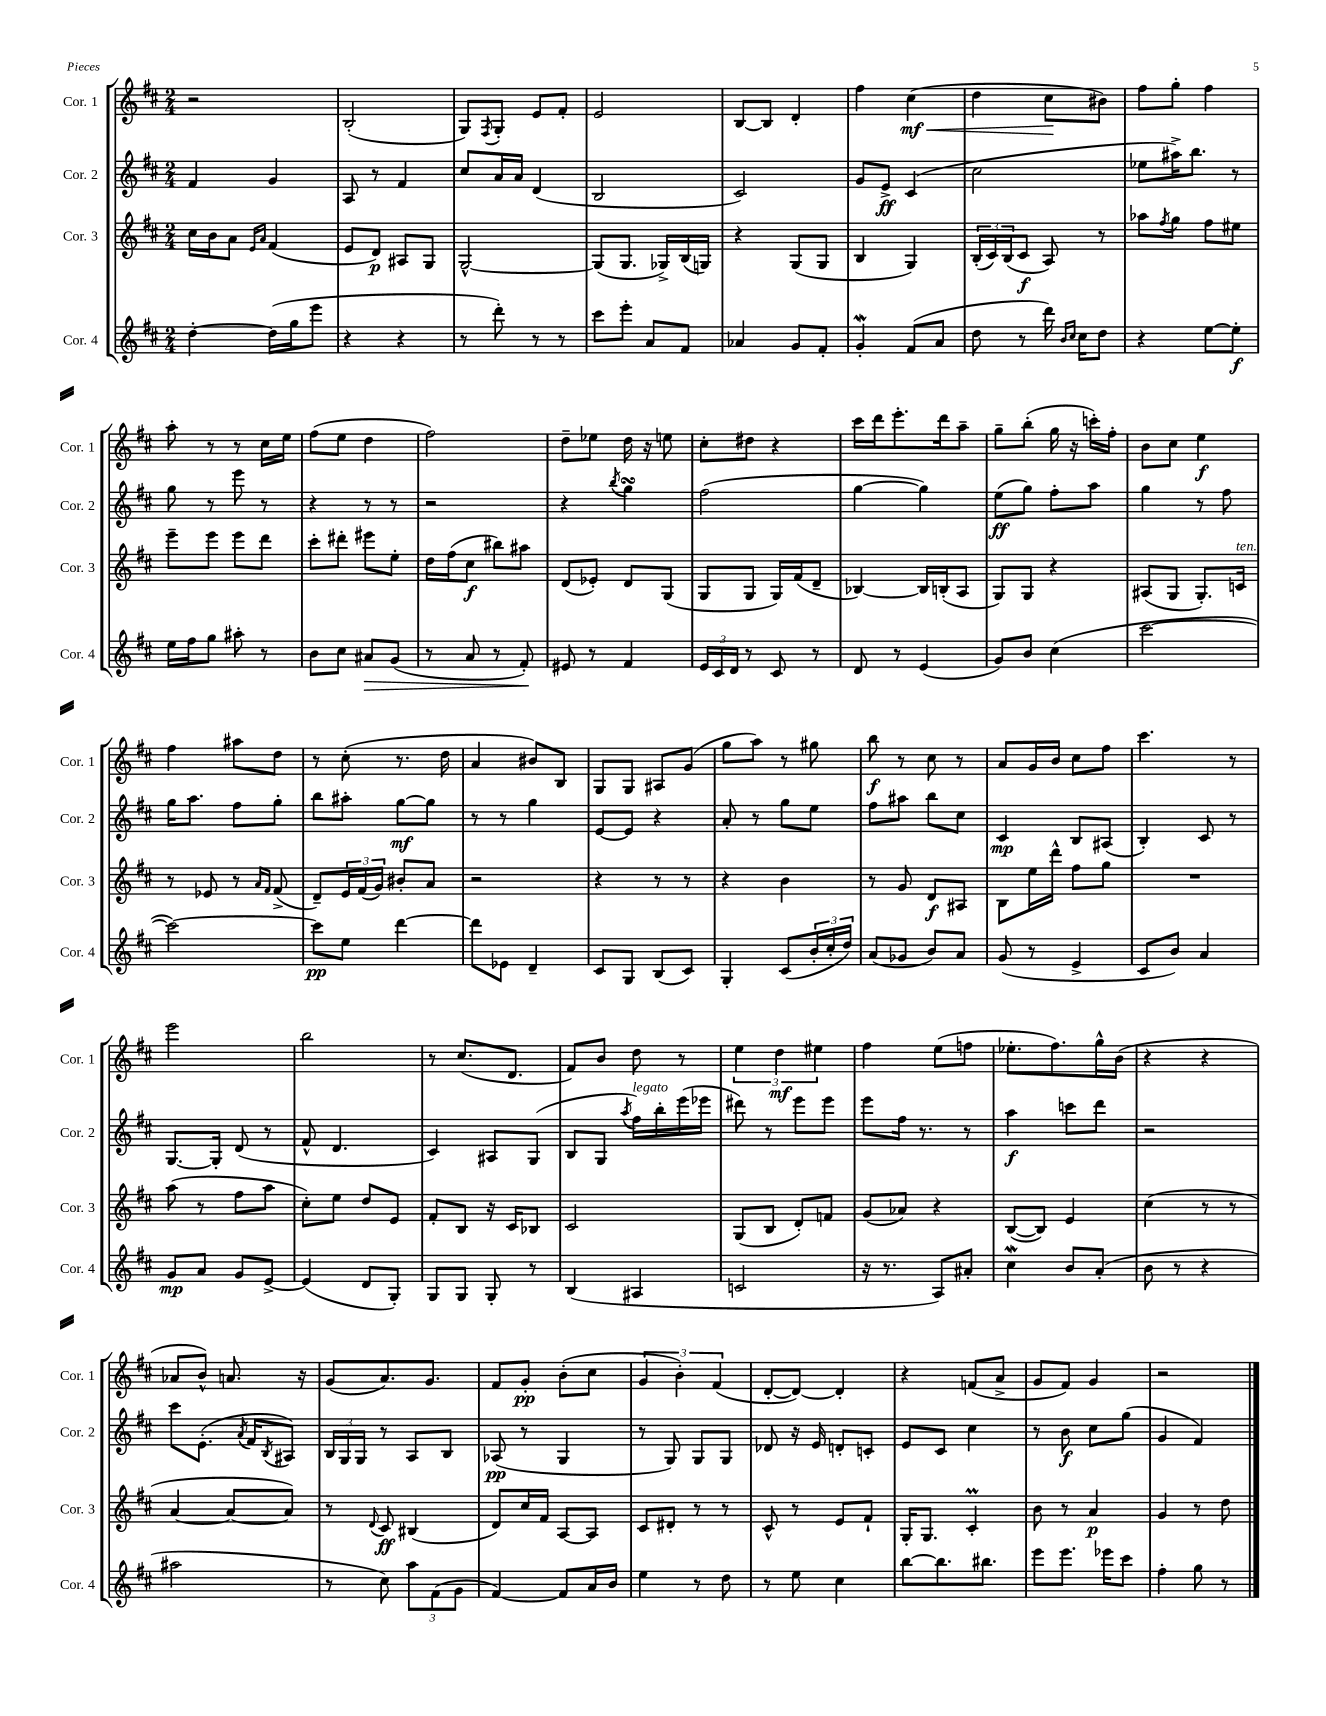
<<
\new StaffGroup <<
\new Staff = "s0" \with { instrumentName = "Cor. 1" shortInstrumentName = "Cor. 1" } {
    \clef treble \key d \major \numericTimeSignature \time 2/4
    r2 |
    b2-.( |
    g8) \acciaccatura { fis8 } g8-. e'8 fis'8-. |
    e'2 |
    b8~ b8 d'4-. |
    fis''4 cis''4\mf\<( |
    d''4 cis''8\! bis'8) |
    fis''8 g''8-. fis''4 |
    a''8-. r8 r8 cis''16 e''16 |
    fis''8( e''8 d''4 |
    fis''2) |
    d''8-- ees''8 d''16 r16 e''8 |
    cis''8-. dis''8 r4 |
    cis'''16 d'''16 e'''8.-. d'''16 a''8-- |
    g''8-- b''8-.( g''16 r16 c'''16-.) fis''16-. |
    b'8 cis''8 e''4\f |
    fis''4 ais''8 d''8 |
    r8 cis''8-.( r8. d''16 |
    a'4 bis'8) b8 |
    g8 g8 ais8 g'8( |
    g''8 a''8) r8 gis''8 |
    b''8\f r8 cis''8 r8 |
    a'8 g'16 b'16 cis''8 fis''8 |
    cis'''4. r8 |
    e'''2 |
    b''2 |
    r8 cis''8.( d'8. |
    fis'8) b'8 d''8 r8 |
    \tuplet 3/2 { e''4 d''4\mf eis''4 } |
    fis''4 e''8( f''8 |
    ees''8.-. fis''8.) g''16-^ b'16( |
    r4 r4 |
    aes'8 b'8-^) a'8. r16 |
    g'8( a'8.) g'8. |
    fis'8 g'8-.\pp b'8-.( cis''8 |
    \tuplet 3/2 { g'4 b'4-.) fis'4( } |
    d'8~-. d'8~) d'4-. |
    r4 f'8( a'8-> |
    g'8 fis'8) g'4 |
    r2 \bar "|." |
}
\new Staff = "s1" \with { instrumentName = "Cor. 2" shortInstrumentName = "Cor. 2" } {
    \clef treble \key d \major \numericTimeSignature \time 2/4
    fis'4 g'4 |
    a8 r8 fis'4 |
    cis''8 a'16 a'16 d'4( |
    b2 |
    cis'2) |
    g'8 e'8->\ff cis'4( |
    cis''2 |
    ees''8 ais''16->) b''8. r8 |
    g''8 r8 e'''8 r8 |
    r4 r8 r8 |
    r2 |
    r4 \acciaccatura { b''8 } g''4\turn |
    fis''2( |
    g''4~ g''4) |
    e''8\ff( g''8) fis''8-. a''8 |
    g''4 r8 fis''8 |
    g''16 a''8. fis''8 g''8-. |
    b''8 ais''8-. g''8~\mf g''8 |
    r8 r8 g''4 |
    e'8~ e'8 r4 |
    a'8-. r8 g''8 e''8 |
    fis''8 ais''8 b''8 cis''8 |
    cis'4\mp b8 ais8( |
    b4-.) cis'8 r8 |
    g8.~ g16-. d'8( r8 |
    fis'8-^ d'4. |
    cis'4) ais8 g8( |
    b8 g8 \acciaccatura { a''8 } fis''16^\markup { \italic "legato" }) b''16-. e'''16( ees'''16 |
    dis'''8) r8 e'''8 e'''8 |
    e'''8 fis''16 r8. r8 |
    a''4\f c'''8 d'''8 |
    r2 |
    cis'''8 e'8.-.( \acciaccatura { a'8 } fis'16 \acciaccatura { b8 } ais8) |
    \tuplet 3/2 { b16 g16 g16 } r8 a8 b8 |
    aes8\pp( r8 g4 |
    r8 g8) g8 g8 |
    des'8 r16 e'16 d'8-. c'8-. |
    e'8 cis'8 cis''4 |
    r8 b'8\f cis''8 g''8( |
    g'4 fis'4) \bar "|." |
}
\new Staff = "s2" \with { instrumentName = "Cor. 3" shortInstrumentName = "Cor. 3" } {
    \clef treble \key d \major \numericTimeSignature \time 2/4
    cis''16 b'16 a'8 \grace { e'16 a'16 } fis'4( |
    e'8 d'8\p) ais8 g8 |
    g2~-^ |
    g8( g8. ges16->) b16( g16) |
    r4 g8( g8 |
    b4 g4) |
    \tuplet 3/2 { b16-.( cis'16) b16( } cis'8\f a8) r8 |
    aes''8 \acciaccatura { fis''8 } g''8 fis''8 eis''8 |
    e'''8-- e'''8 e'''8 d'''8 |
    cis'''8-. dis'''8-. eis'''8 e''8-. |
    d''16 fis''16( cis''8\f bis''8) ais''8 |
    d'8( ees'8-.) d'8 g8( |
    g8 g8 g16) fis'16( d'8-- |
    bes4~) bes16 b16-.( a8 |
    g8) g8 r4 |
    ais8( g8 g8.-.) c'16^\markup { \italic "ten." } |
    r8 ees'8 r8 \grace { a'16 fis'16 } fis'8->( |
    d'8--) \tuplet 3/2 { e'16 fis'16( g'16) } bis'8-. a'8 |
    r2 |
    r4 r8 r8 |
    r4 b'4 |
    r8 g'8 d'8\f ais8 |
    b8 e''16 d'''16-^ fis''8 g''8 |
    R2 |
    a''8( r8 fis''8 a''8 |
    cis''8-.) e''8 d''8 e'8 |
    fis'8-. b8 r16 cis'16 bes8 |
    cis'2 |
    g8( b8 d'8-.) f'8 |
    g'8( aes'8) r4 |
    b8~( b8) e'4 |
    cis''4( r8 r8 |
    a'4~ a'8~ a'8) |
    r8 \appoggiatura { d'8 } cis'8\ff bis4( |
    d'8) cis''16 fis'16 a8~ a8 |
    cis'8 dis'8-. r8 r8 |
    cis'8-^ r8 e'8 fis'8-! |
    g16-. g8. cis'4-.\prall |
    b'8 r8 a'4\p |
    g'4 r8 d''8 \bar "|." |
}
\new Staff = "s3" \with { instrumentName = "Cor. 4" shortInstrumentName = "Cor. 4" } {
    \clef treble \key d \major \numericTimeSignature \time 2/4
    d''4~-. d''16( g''16 e'''8 |
    r4 r4 |
    r8 d'''8-.) r8 r8 |
    cis'''8 e'''8-. a'8 fis'8 |
    aes'4 g'8 fis'8-. |
    g'4-.\mordent fis'8( a'8 |
    d''8 r8 d'''16) \grace { b'16 cis''16 } cis''16 d''8 |
    r4 e''8~ e''8-.\f |
    e''16 fis''16 g''8 ais''8-. r8 |
    b'8 cis''8 ais'8\> g'8( |
    r8 a'8 r8 fis'8-.\!) |
    eis'8 r8 fis'4 |
    \tuplet 3/2 { e'16 cis'16 d'16 } r8 cis'8 r8 |
    d'8 r8 e'4( |
    g'8) b'8 cis''4( |
    cis'''2~ |
    cis'''2~) |
    cis'''8\pp e''8 d'''4~ |
    d'''8 ees'8 d'4-- |
    cis'8 g8 b8( cis'8) |
    g4-. cis'8( \tuplet 3/2 { b'16-. cis''16-. d''16) } |
    a'8( ges'8 b'8) a'8 |
    g'8( r8 e'4-> |
    cis'8 b'8) a'4 |
    g'8\mp a'8 g'8 e'8~-> |
    e'4( d'8 g8-.) |
    g8 g8 g8-. r8 |
    b4( ais4 |
    c'2 |
    r16 r8. a8) ais'8-. |
    cis''4\mordent b'8 a'8-.( |
    b'8 r8 r4 |
    ais''2 |
    r8 cis''8) \tuplet 3/2 { a''8 fis'8( g'8 } |
    fis'4~) fis'8 a'16 b'16 |
    e''4 r8 d''8 |
    r8 e''8 cis''4 |
    b''8~ b''8. bis''8. |
    e'''8 e'''8. ees'''16 cis'''8 |
    fis''4-. g''8 r8 \bar "|." |
}
>>
>>
\layout { \context { \Score \remove "Bar_number_engraver" } }
